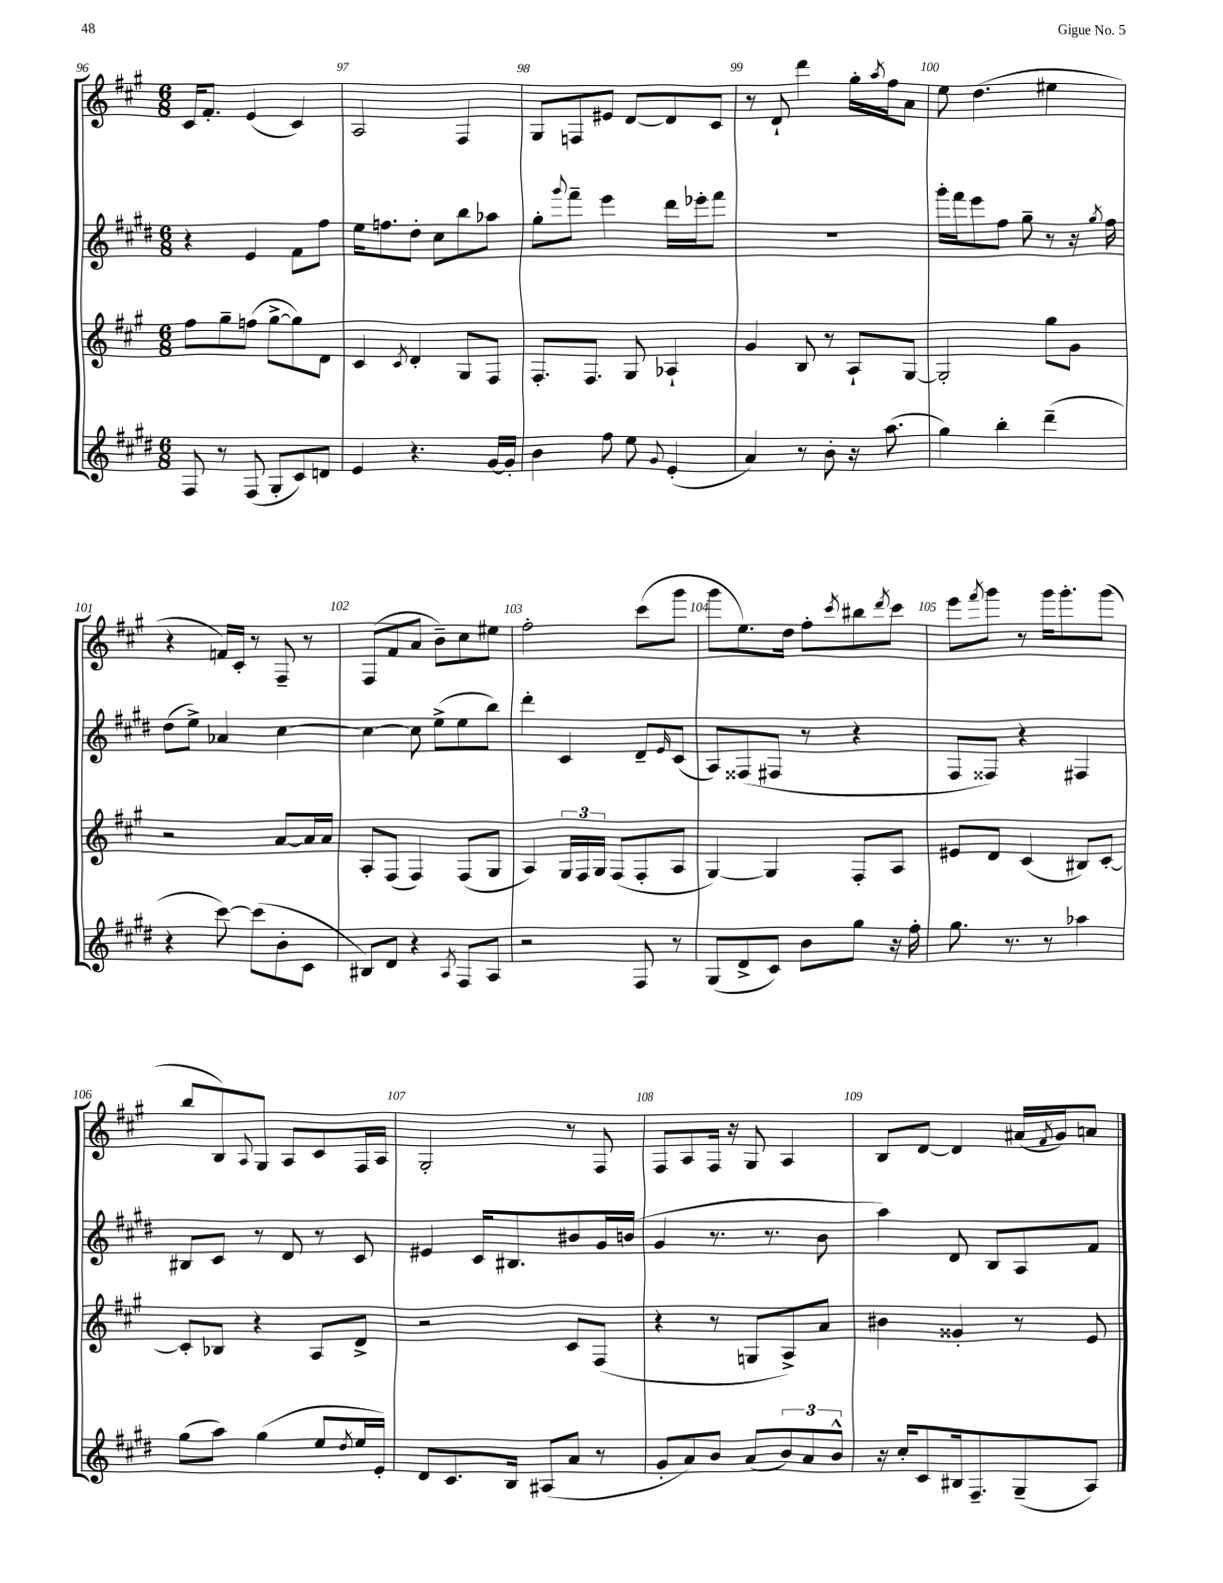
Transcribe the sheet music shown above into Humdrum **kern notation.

**kern	**kern	**kern	**kern
*staff4	*staff3	*staff2	*staff1
*clefG2	*clefG2	*clefG2	*clefG2
*k[f#c#g#d#]	*k[f#c#g#]	*k[f#c#g#d#]	*k[f#c#g#]
*M6/8	*M6/8	*M6/8	*M6/8
8F#	8ff#	4r	16c#
.	.	.	8.f#'
8r	8gg#~	.	.
(8F#	(8ff	4e	(4e
8G#'	[8gg#^	.	.
8c#)	8gg#])	8f#	4c#)
8d	8d	8ff#	.
=	=	=	=
4e	4c#	16ee	2A
.	.	8.ff	.
.	8qc#	.	.
4.r	4d'	8dd#'	.
.	.	8cc#	.
.	8G#	8bb	4F#
[16g#	8F#	8aa-	.
16g#']	.	.	.
=	=	=	=
4b	8.F#'	8gg#'	8G#
.	.	8qqggg#	.
.	.	8fff#~	8F
.	8.F#	.	.
8ff#	.	4eee	8e#
8ee	8G#	.	[8d
8qqg#	.	.	.
(4e'	4A-`	16ddd#	8d]
.	.	16eee-'	.
.	.	8fff#	8c#
=	=	=	=
4a)	4g#	2.r	8r
.	.	.	8d`
8r	8B	.	4ddd
8b'	8r	.	.
16r	8A`	.	16gg#'
.	.	.	8qaa
(8.aa	.	.	16ff#
.	[8G#	.	8a
=	=	=	=
4gg#)	2G#']	16ggg#'	8ee
.	.	16fff#	.
.	.	8eee	(4.dd
4bb'	.	8ff#	.
.	.	8gg#~	.
(4ddd#~	8gg#	8r	4ee#
.	8g#	16r	.
.	.	8qgg#	.
.	.	16ff#	.
=	=	=	=
4r	2r	(8dd#	4r
.	.	8ee^)	.
[8ccc#)	.	4a-	16f)
.	.	.	16c#'
(8ccc#]	.	.	8r
8b'	[8a	[4cc#	8F#~
8c#	16a]	.	8r
.	16a	.	.
=	=	=	=
8B#)	8A'	4cc#_	(8F#
8d#	(8F#	.	8f#
4r	4F#)	8cc#]	8a
.	.	(8ee^	8b~)
8qA	.	.	.
8F#	(8F#	8ee	8cc#
8A	8G#	8bb)	8ee#
=	=	=	=
2r	4A)	4ddd#'	2ff#'
.	24G#	4c#	.
.	24F#	.	.
.	24G#	.	.
.	(8F#	.	.
8F#	8F#'	8d#~	(8ccc#
.	.	16qqe	.
8r	8A	(8c#	8ggg#
=	=	=	=
(8G#	[4G#)	8A)	8ggg#
8d#^	.	(8F##	8.ee)
8c#)	4G#]	8F#	.
.	.	.	16dd
8b	.	8r	8ff#'
.	.	.	8qccc#
8gg#	8F#'	4r	8bb#
.	.	.	8qddd
16r	8A	.	8ccc#
16ff#'	.	.	.
=	=	=	=
8.gg#	8e#	8F#	8eee
.	.	.	8qfff#
.	8d	8F##)	8ggg#
8.r	.	.	.
.	(4c#	4r	8r
8r	.	.	16ggg#
.	.	.	8.ggg#'
4aa-	8B#)	4F#	.
.	[8c#'	.	(8ggg#
=	=	=	=
(8gg#	8c#']	8B#	8bb
8aa)	8B-	8c#	8B)
.	.	.	8qqA
(4gg#	4r	8r	8G#
.	.	8d#	8A
8ee	8A	8r	8c#
8qdd#	.	.	.
16ee	8d^	8c#	16F#
16e')	.	.	16A
=	=	=	=
8d#	2r	4e#	2G#'
8.c#	.	.	.
.	.	16c#	.
16B	.	8.B#	.
(8A#	.	.	.
8a	8c#	8b#	8r
8r	(8F#	16g#	8F#
.	.	(16b	.
=	=	=	=
8g#'	4r	4g#	8F#
8a)	.	.	8A
8b	8r	8.r	16F#
.	.	.	16r
(8a	8G	.	8G#
.	.	8.r	.
12b)	8A^)	.	4A
12a	.	.	.
.	8a	8b	.
12b^^	.	.	.
=	=	=	=
16r	4b#	4aa)	8B
16cc#'	.	.	.
8c#	.	.	[8d
16B#	4g##'	8d#	4d]
8.F#~	.	.	.
.	.	8B	.
(8G#~	8r	8A	(16a#
.	.	.	8qf#
.	.	.	16g#)
8A)	8e	8f#	8a
==	==	==	==
*-	*-	*-	*-
